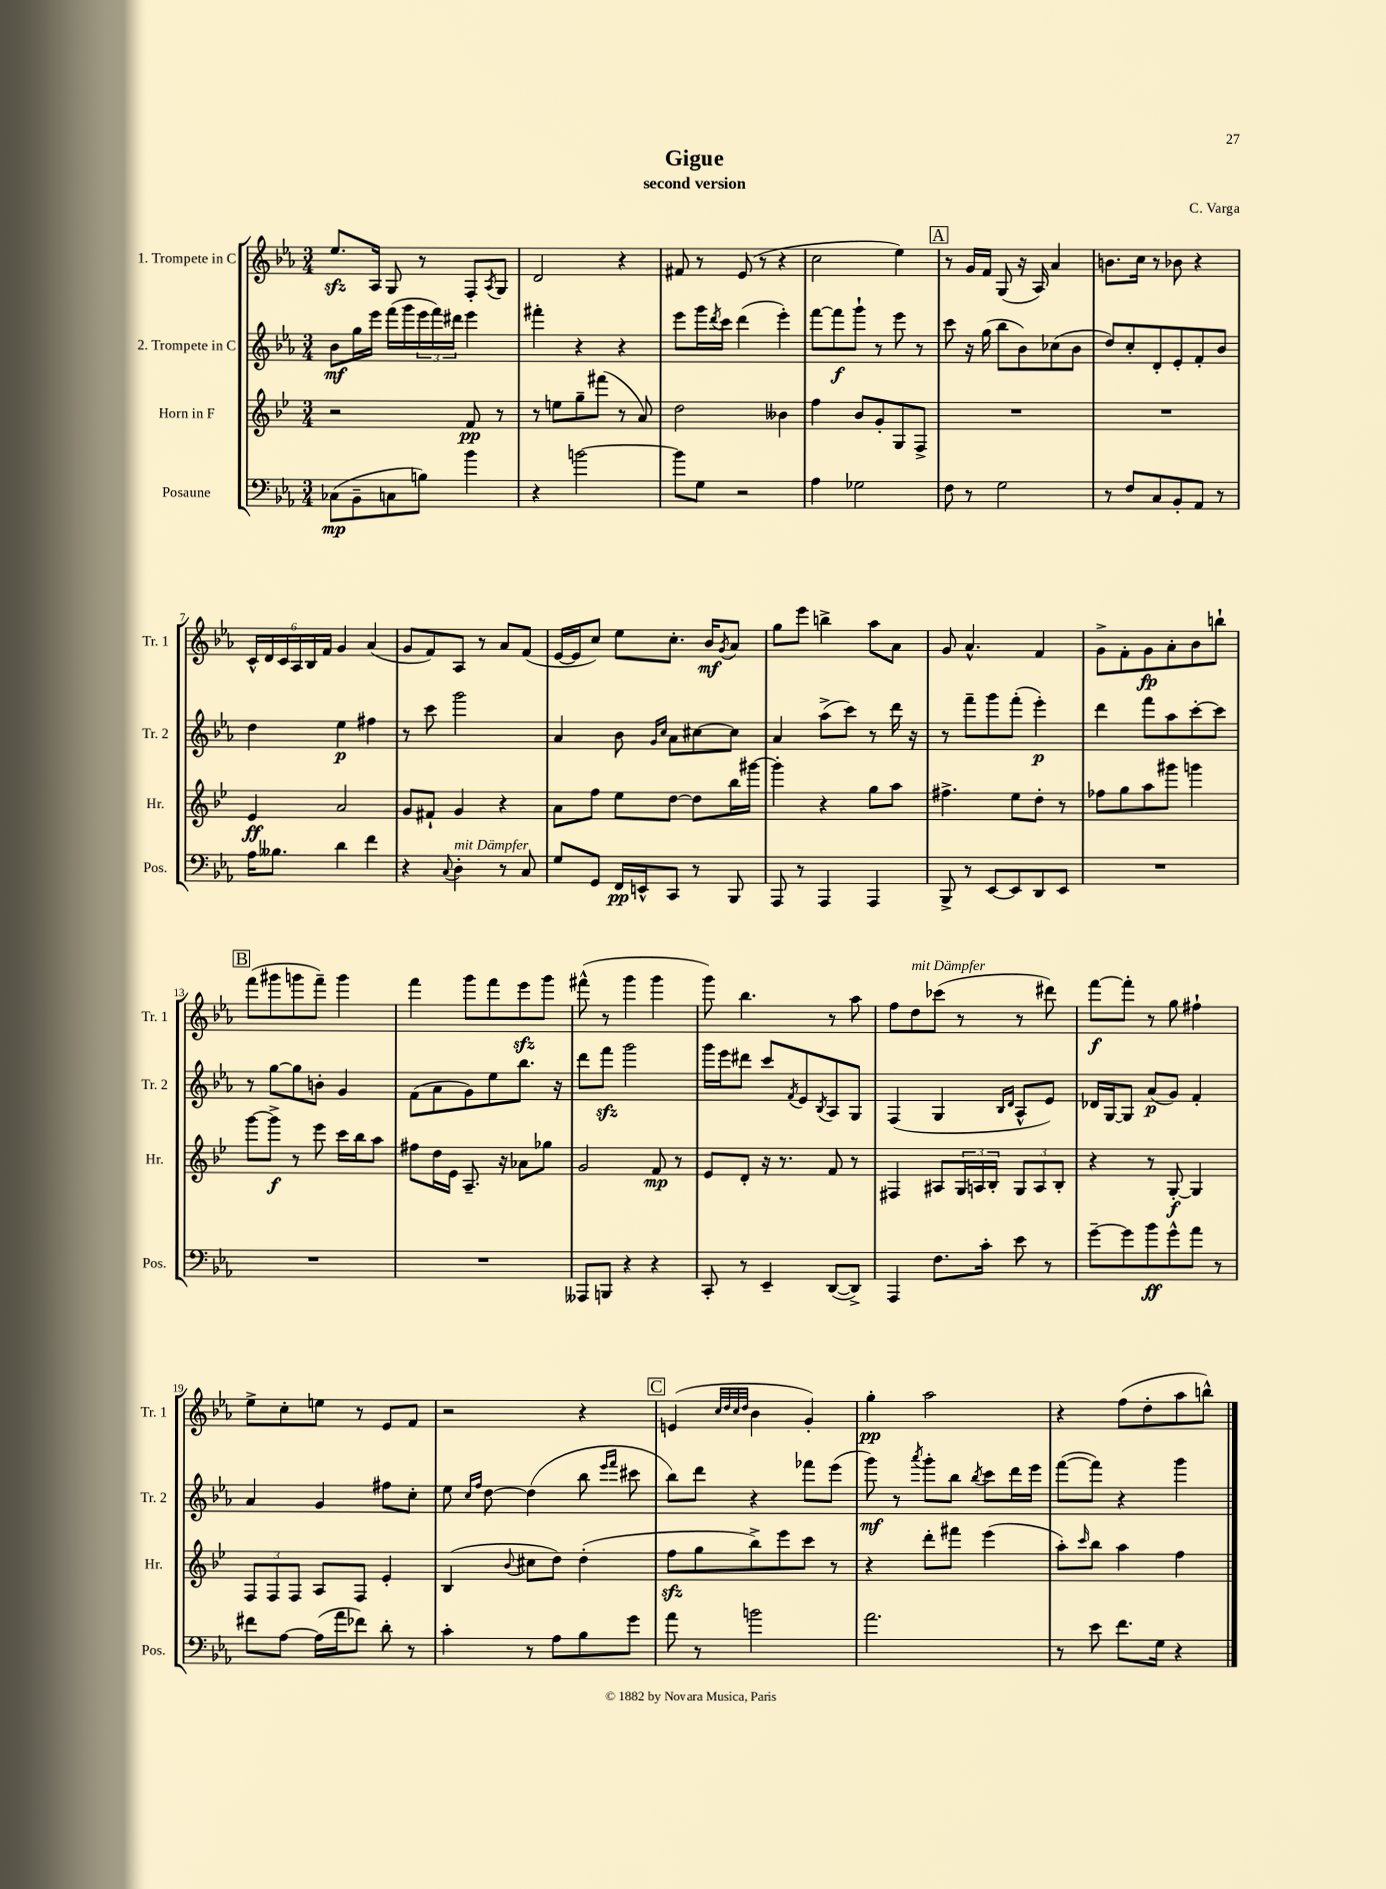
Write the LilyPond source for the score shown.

\header { title = "Gigue" composer = "C. Varga" subtitle = "second version" }
<<
\new StaffGroup <<
\new Staff = "s0" \with { instrumentName = "1. Trompete in C" shortInstrumentName = "Tr. 1" } {
    \clef treble \key ees \major \numericTimeSignature \time 3/4
    ees''8.\sfz aes16 g8 r8 f8-. \acciaccatura { aes8 } g8 |
    d'2 r4 |
    fis'8 r8 ees'8( r8 r4 |
    c''2 ees''4) |
    \mark \markup { \box "A" } r8 g'16 f'16 g8( r16 aes16) aes'4 |
    b'8. c''16 r8 bes'8 r4 |
    \tuplet 6/4 { c'16-^ d'16 c'16 aes16 bes16 f'16 } g'4 aes'4( |
    g'8 f'8) aes8 r8 aes'8 f'8( |
    ees'16~ ees'16 c''8) ees''8 c''8.-. bes'16\mf \acciaccatura { g'8 } aes'8 |
    g''8 ees'''8 b''4-> aes''8 aes'8 |
    g'8 aes'4.-^ f'4 |
    g'8-> f'8-. g'8\fp aes'8-. bes'8 b''8-! |
    \mark \markup { \box "B" } f'''8( gis'''8 g'''8 f'''8--) g'''4 |
    f'''4 g'''8 f'''8 ees'''8\sfz g'''8 |
    fis'''8-^( r8 g'''4 g'''4 |
    g'''8) bes''4. r8 aes''8 |
    f''8 d''8^\markup { \italic "mit Dämpfer" } ces'''8( r8 r8 dis'''8) |
    f'''8~\f f'''8-. r8 g''8 fis''4-! |
    ees''8-> c''8-. e''8 r8 ees'8 f'8 |
    r2 r4 |
    \mark \markup { \box "C" } e'4( \grace { c''32 d''32 c''32 d''32 } bes'4 g'4-.) |
    g''4-.\pp aes''2 |
    r4 f''8( d''8-. aes''8 b''8-^) \bar "|." |
}
\new Staff = "s1" \with { instrumentName = "2. Trompete in C" shortInstrumentName = "Tr. 2" } {
    \clef treble \key ees \major \numericTimeSignature \time 3/4
    bes'8\mf g''16 ees'''16 f'''16( g'''16 \tuplet 3/2 { ees'''16 f'''16) dis'''16 } ees'''4 |
    fis'''4-. r4 r4 |
    ees'''8 g'''16 \acciaccatura { d'''8 } c'''16 d'''4( ees'''4-.) |
    f'''8~ f'''8\f g'''8-! r8 ees'''8 r8 |
    \mark \markup { \box "A" } c'''8 r16 g''16( bes''8 bes'8) ces''8( bes'8 |
    d''8) c''8-. d'8-. ees'8-. f'8-. bes'8 |
    d''4 ees''4\p fis''4 |
    r8 c'''8 g'''2 |
    aes'4 bes'8 \grace { g'16 c''16 } aes'8 cis''8~ cis''8 |
    aes'4 aes''8->( c'''8) r8 d'''16 r16 |
    r8 f'''8-- g'''8 f'''8-.( ees'''4-.\p) |
    d'''4 f'''8 aes''8 c'''8~-. c'''8 |
    \mark \markup { \box "B" } r8 g''8~ g''8 b'8-. g'4 |
    f'8( aes'8 g'8) ees''8 bes''8. r16 |
    d'''8 f'''8\sfz g'''2 |
    g'''16 ees'''16 dis'''8 c'''8 \acciaccatura { f'8 } ees'8 \acciaccatura { bes8 } aes8 g8 |
    f4( g4 \grace { bes16 d'16 } aes8-^ ees'8) |
    des'16 g16~ g8 aes'8\p( g'8) f'4-. |
    aes'4 g'4 fis''8 c''8-. |
    ees''8 \grace { c''16 f''16 } d''8~ d''4( bes''8 \grace { ees'''16 f'''16 } cis'''8 |
    \mark \markup { \box "C" } bes''8) d'''8 r4 fes'''8 ees'''8( |
    g'''8\mf) r8 \acciaccatura { aes'''8 } g'''8-. bes''8 \acciaccatura { bes''8 } c'''8 d'''16 ees'''16 |
    f'''8~( f'''8) r4 g'''4 \bar "|." |
}
\new Staff = "s2" \with { instrumentName = "Horn in F" shortInstrumentName = "Hr." } {
    \clef treble \key bes \major \numericTimeSignature \time 3/4
    r2 f'8\pp r8 |
    r8 e''8 g''8-- fis'''8( r8 a'8) |
    d''2 beses'4 |
    f''4 bes'8 g'8-. g8 f8-> |
    \mark \markup { \box "A" } R2. |
    R2. |
    ees'4\ff a'2 |
    g'8 fis'8-! g'4 r4 |
    a'8 f''8 ees''8 d''8~ d''8 bes''16 gis'''16~ |
    gis'''4-. r4 g''8 a''8 |
    fis''4.-> ees''8 d''8-. r8 |
    fes''8 g''8 a''8 gis'''8 g'''4 |
    \mark \markup { \box "B" } g'''8~ g'''8->\f r8 ees'''8 c'''16 bes''16 a''8 |
    fis''8 d''16 ees'16 a8.-- r16 aes'8 ges''8 |
    g'2 f'8\mp r8 |
    ees'8 d'8-. r16 r8. f'8 r8 |
    fis4 ais8 \tuplet 3/2 { g16 a16 bes16-. } \tuplet 3/2 { g8 a8 bes8-. } |
    r4 r8 g8~-.\f g4 |
    \tuplet 3/2 { f8 f8 f8 } a8 f8 ees'4-. |
    bes4( \appoggiatura { bes'8 } cis''8 d''8) d''4-.( |
    \mark \markup { \box "C" } f''8\sfz g''8 bes''8->) ees'''8 c'''8 r8 |
    r4 d'''8-. fis'''8 ees'''4( |
    a''8-.) \grace { c'''16 } bes''8 a''4 f''4 \bar "|." |
}
\new Staff = "s3" \with { instrumentName = "Posaune" shortInstrumentName = "Pos." } {
    \clef bass \key ees \major \numericTimeSignature \time 3/4
    ces8\mp( bes,8-- c8 b8) bes'4 |
    r4 b'2~ |
    b'8 g8 r2 |
    aes4 ges2 |
    \mark \markup { \box "A" } f8 r8 g2 |
    r8 f8 c8 bes,8-. aes,8 r8 |
    aes16 beses8. d'4 f'4 |
    r4 \appoggiatura { c8 } d4-.^\markup { \italic "mit Dämpfer" } r8 c8 |
    g8 g,8 f,16\pp e,16-^ c,8 r8 bes,,8 |
    aes,,8 r8 aes,,4 aes,,4 |
    bes,,8-> r8 ees,8~ ees,8 d,8 ees,8 |
    R2. |
    \mark \markup { \box "B" } R2. |
    R2. |
    aeses,,8 b,,8 r4 r4 |
    c,8-. r8 ees,4-- d,8~( d,8->) |
    aes,,4 f8. c'16-. ees'8 r8 |
    g'8~-- g'8 bes'8\ff g'8-^ aes'8 r8 |
    fis'8 aes8~ aes16( aes'16 fes'8) d'8-. r8 |
    c'4-. r8 aes8 bes8 g'8 |
    \mark \markup { \box "C" } aes'8 r8 b'2 |
    aes'2. |
    r8 ees'8 f'8. g16 r4 \bar "|." |
}
>>
>>
